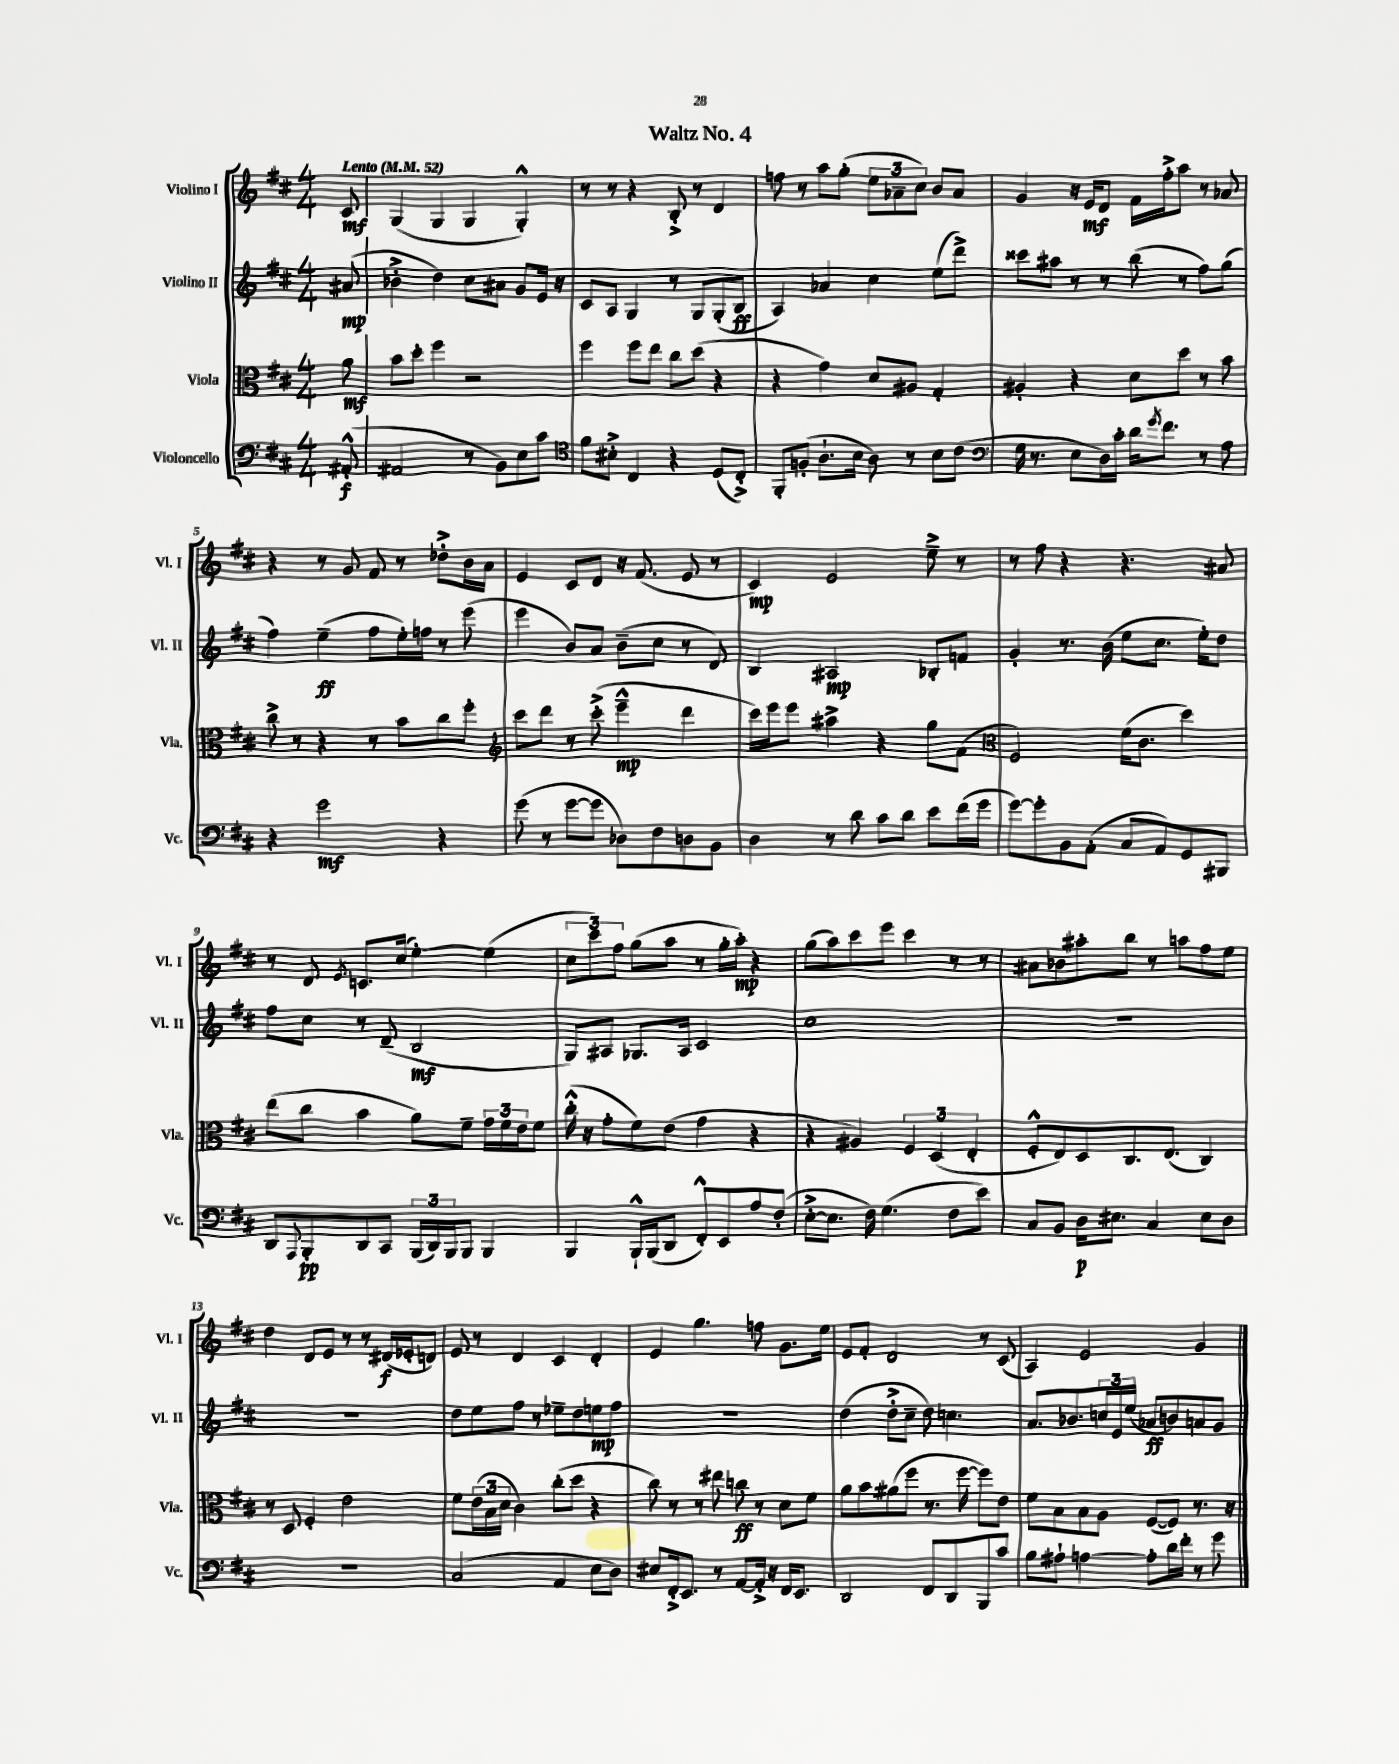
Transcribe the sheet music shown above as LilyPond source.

\header { title = "Waltz No. 4" }
<<
\new StaffGroup <<
\new Staff = "s0" \with { instrumentName = "Violino I" shortInstrumentName = "Vl. I" } {
    \clef treble \key d \major \numericTimeSignature \time 4/4 \partial 8 \tempo "Lento" 4 = 52
    cis'8\mf |
    g4( g4 g4 g4-.-^) |
    r8 r8 r4 b8-.-> r8 d'4 |
    f''8 r8 a''8 g''8-.( \tuplet 3/2 { e''8 aes'8-- cis''8) } b'8 aes'8 |
    g'4 r16 e'16\mf d'8 fis'16 fis''16-.-> a''8 r8 aes'8 |
    r4 r8 g'8 fis'8 r8 des''8-.-> b'16 a'16 |
    e'4 cis'8 d'8 r16 fis'8.( e'8 r8 |
    cis'4\mp) e'2 e''8---> r8 |
    r8 fis''8 r4 r4. ais'8 |
    r8 d'8 \acciaccatura { e'8 } c'8. cis''16( e''4~-.) e''4( |
    \tuplet 3/2 { cis''8 cis'''8) fis''8 } g''8( a''8 r8 g''16-. a''16-.\mp) r4 |
    g''8( a''8) cis'''8 e'''8 cis'''4 r8 r8 |
    ais'8 bes'8 ais''8-. b''8 r8 a''8 fis''8 e''8 |
    d''4 d'8 e'8 r8 r8 dis'16\f( ees'16-. d'8) |
    e'8 r8 d'4 cis'4 d'4-. |
    e'4 g''4. f''8 g'8. e''16 |
    e'8 fis'8-. d'2 r8 cis'8( |
    a4) e'2 g'4 \bar "|." |
}
\new Staff = "s1" \with { instrumentName = "Violino II" shortInstrumentName = "Vl. II" } {
    \clef treble \key d \major \numericTimeSignature \time 4/4 \partial 8
    ais'8\mp( |
    bes'4-.-> d''4) cis''8 ais'8 g'8 e'16 r16 |
    cis'8 a8 g4 r8 g8 g8-.( b8\ff |
    a4) aes'4 cis''4 e''8( d'''8->) |
    cisis'''8 ais''8 r8 r8 b''8( r8 fis''8) g''8( |
    fis''4) e''4--\ff( fis''8 e''16-.) f''16 r8 e'''8( |
    e'''4 b'8) a'8 b'8--( cis''8 r8 d'8) |
    b4 ais2\mp bes8-. f'8 |
    g'4-. r8. b'16( e''8 cis''8. e''16-.) d''8 |
    fis''8 cis''8 r8 d'8--( b2\mf |
    g8) ais8 ges8. ais16 cis'2 |
    cis''1 |
    R1 |
    R1 |
    d''8 e''8 fis''8 r8 ees''8-- d''8 e''8\mp fis''8 |
    R1 |
    d''4( d''8-.-> cis''8-- d''8) c''4. |
    a'8. bes'8. \tuplet 3/2 { c''16 e'16 e''16( } aes'8\ff b'8) a'8 g'8 \bar "|." |
}
\new Staff = "s2" \with { instrumentName = "Viola" shortInstrumentName = "Vla." } {
    \clef alto \key d \major \numericTimeSignature \time 4/4 \partial 8
    a'8\mf |
    b'8 d''8-. fis''4 r2 |
    fis''4 fis''8 e''8 cis''8 d''8( r4 |
    r4 g'4) d'8 ais8 g4-. |
    ais4-. r4 d'8 d''8 r8 b'8 |
    cis''8-> r8 r4 r8 b'8 cis''8 fis''8-. |
    \clef treble cis'''8 d'''8 r8 cis'''8-.->( e'''4---^\mp d'''4 |
    cis'''16) e'''16 e'''8 ais''4-> r4 g''8 fis'8( |
    \clef alto fis2) fis'16( cis'8. d''4) |
    e''8( cis''8 b'4 a'8) fis'8-- \tuplet 3/2 { g'16 fis'16 e'16 } fis'8 |
    cis''16-.-^( r16 g'8-. fis'8) e'8( g'4 r4 |
    r4 ais4) \tuplet 3/2 { fis4 d4( e4-. } |
    fis8-.-^ e8) d8 cis8. e8.( cis4) |
    r8 d8 fis4-. e'2 |
    fis'8 \tuplet 3/2 { e'16( b16 d'16 } cis'4) cis''8-.( d''8 r4 |
    cis''8) r8 r8 eis''8 c''8\ff r8 d'8 fis'8 |
    a'8 b'8 ais'8( fis''8 r8. fis''16~ fis''8) e'8 |
    fis'8 b8 b8 a8 fis8~( fis8) r8. r16 \bar "|." |
}
\new Staff = "s3" \with { instrumentName = "Violoncello" shortInstrumentName = "Vc." } {
    \clef bass \key d \major \numericTimeSignature \time 4/4 \partial 8
    ais,8-.-^\f( |
    ais,2 r8 b,8) e8 cis'8 |
    \clef tenor fis'8 bis8-.-> cis4 r4 d8( cis8-.->) |
    fis,8-. f8-.( a8.-! b16 a8) r8 b8 cis'8( |
    \clef bass g16 r8. e8 d16) cis'16-. d'16 \acciaccatura { g'8 } fis'8. r8 a8 |
    r4 g'2\mf r4 |
    g'8( r8 g'8~ g'8 des8) fis8 d8 b,8 |
    d4 r8 d'8 cis'8 d'8 e'8 fis'16( g'16 |
    g'8~) g'8-. b,8 a,8-.( cis8 a,8) g,8 bis,,8 |
    d,8 \appoggiatura { a,,8 } b,,8-.\pp d,8 cis,8 \tuplet 3/2 { b,,16( d,16) b,,16 } b,,8 b,,4 |
    b,,4 b,,16-!-^ b,,16( d,8 fis,8-.-^) e,8 a8 fis8-.( |
    e8~-.-> e8. fis16) g4.( fis8 e'8) |
    cis8 b,8 d16\p eis8. cis4 eis8 d8 |
    r1 |
    cis2( a,4 e8 d8) |
    eis8 fis,16-.-> e,8. r8 a,8~ a,16-.-> r16 fis,16 e,8. |
    d,2 fis,8 d,8 b,,8 cis'8 |
    b8 ais8-! a4~ a8-. d'16 fis'16-. r8 g'8 \bar "|." |
}
>>
>>
